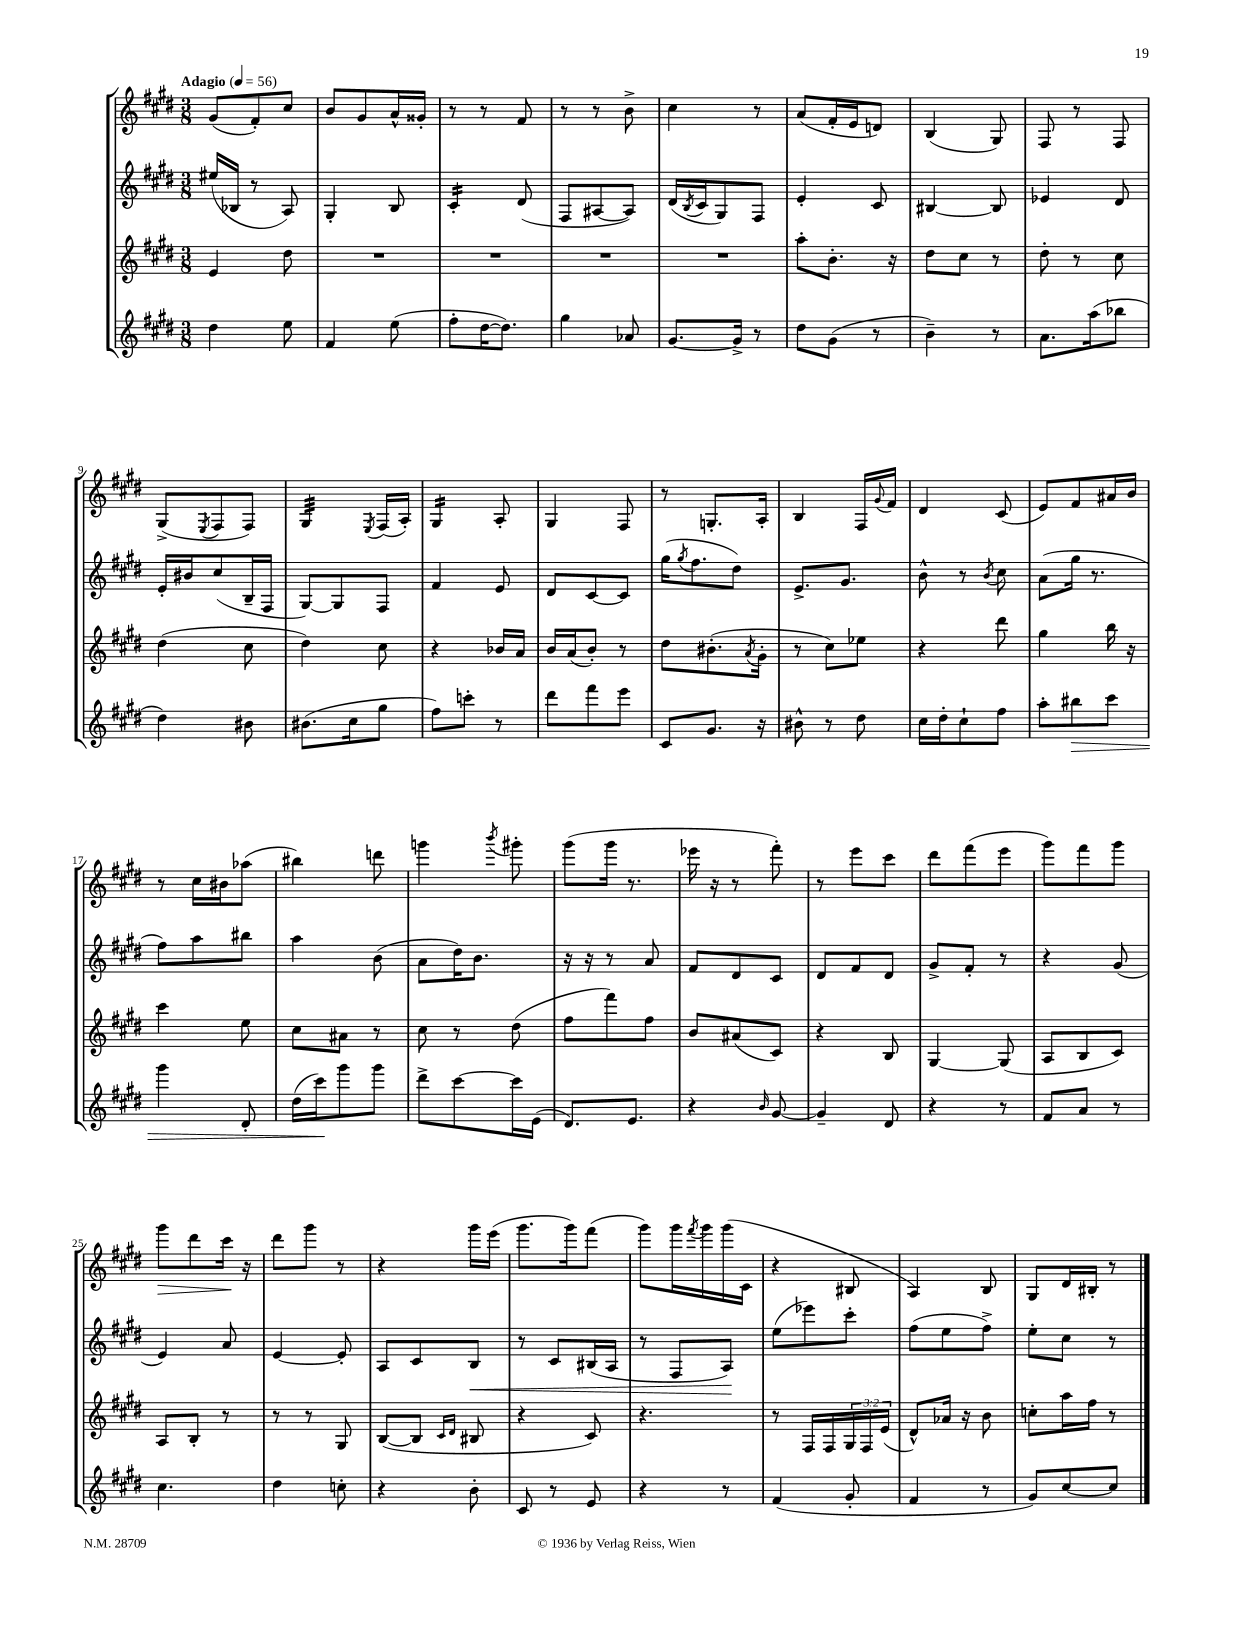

**kern	**kern	**kern	**kern
*staff4	*staff3	*staff2	*staff1
*clefG2	*clefG2	*clefG2	*clefG2
*k[f#c#g#d#]	*k[f#c#g#d#]	*k[f#c#g#d#]	*k[f#c#g#d#]
*M3/8	*M3/8	*M3/8	*M3/8
*MM56	*MM56	*MM56	*MM56
4dd#	4e	(16ee#	(8g#
.	.	16B-	.
.	.	8r	8f#')
8ee	8dd#	8A)	8cc#
=	=	=	=
4f#	4.r	4G#'	8b
.	.	.	8g#
(8ee	.	8B	16a^^
.	.	.	16g##'
=	=	=	=
8ff#'	4.r	4c#'	8r
[16dd#	.	.	8r
8.dd#])	.	.	.
.	.	(8d#	8f#
=	=	=	=
4gg#	4.r	8F#	8r
.	.	[8A#	8r
8a-	.	8A#])	8b^
=	=	=	=
[8.g#	4.r	(16d#	4cc#
.	.	8qB	.
.	.	16c#	.
.	.	8G#)	.
16g#^]	.	.	.
8r	.	8F#	8r
=	=	=	=
8dd#	8aa'	4e'	(8a
(8g#	8.b'	.	16f#'
.	.	.	16e
8r	.	8c#	8d)
.	16r	.	.
=	=	=	=
4b~)	8dd#	[4B#	(4B
.	8cc#	.	.
8r	8r	8B#]	8G#)
=	=	=	=
8.a	8dd#'	4e-	8F#
.	8r	.	8r
(16aa	.	.	.
8bb-	8cc#	8d#	8F#
=	=	=	=
4dd#)	(4dd#	16e'	(8G#^
.	.	16b#	.
.	.	.	8qE
.	.	(8cc#	8F#
8b#	8cc#	16B~	8F#)
.	.	16F#	.
=	=	=	=
(8.b#	4dd#)	[8G#)	4G#
.	.	8G#]	.
16cc#	.	.	.
.	.	.	8qE
8gg#	8cc#	8F#	(16F#
.	.	.	16A')
=	=	=	=
8ff#)	4r	4f#	4G#
8ccc'	.	.	.
8r	16b-	8e	8A'
.	16a	.	.
=	=	=	=
8ddd#	16b	8d#	4G#
.	(16a	.	.
8fff#	8b')	[8c#	.
8eee	8r	8c#]	8F#
=	=	=	=
8c#	8dd#	(16gg#	8r
.	.	8qgg#	.
.	.	8.ff#	.
8.g#	(8.b#'	.	8.G'
.	.	8dd#)	.
.	8qa	.	.
16r	16g#'	.	16A'
=	=	=	=
8b#^^	8r	8.e^	4B
8r	8cc#)	.	.
.	.	8.g#	.
8dd#	8ee-	.	16F#
.	.	.	8qqg#
.	.	.	16f#
=	=	=	=
16cc#	4r	8b^^	4d#
16dd#'	.	.	.
8cc#`	.	8r	.
.	.	8qb	.
8ff#	8ddd#	8cc#	(8c#
=	=	=	=
8aa'	4gg#	(8a	8e)
8bb#	.	16gg#	8f#
.	.	8.r	.
8ccc#	16bb	.	16a#
.	16r	.	16b
=	=	=	=
4ggg#	4ccc#	8ff#)	8r
.	.	8aa	16cc#
.	.	.	16b#
8d#'	8ee	8bb#	(8aa-
=	=	=	=
(16dd#	8cc#	4aa	4bb#)
16ccc#)	.	.	.
8ggg#	8a#	.	.
8ggg#	8r	(8b	8ddd
=	=	=	=
8ddd#^	8cc#	8a	4ggg
[8ccc#	8r	16dd#)	.
.	.	8.b	.
.	.	.	8qbbb
16ccc#]	(8dd#	.	8ggg#'
(16e	.	.	.
=	=	=	=
8.d#)	8ff#	16r	(8ggg#
.	.	16r	.
.	8fff#)	8r	16ggg#
8.e	.	.	8.r
.	8ff#	8a	.
=	=	=	=
4r	8b	8f#	16eee-
.	.	.	16r
.	(8a#	8d#	8r
16qqb	.	.	.
[8g#	8c#)	8c#	8fff#')
=	=	=	=
4g#~]	4r	8d#	8r
.	.	8f#	8eee
8d#	8B	8d#	8ccc#
=	=	=	=
4r	[4G#	8g#^	8ddd#
.	.	8f#'	(8fff#
8r	(8G#]	8r	8eee
=	=	=	=
8f#	8A	4r	8ggg#)
8a	8B	.	8fff#
8r	8c#)	(8g#	8ggg#
=	=	=	=
4.cc#	8A	4e)	8ggg#
.	8B'	.	8ddd#
.	8r	8a	16ccc#
.	.	.	16r
=	=	=	=
4dd#	8r	[4e	8ddd#
.	8r	.	8ggg#
8cc'	8G#	8e']	8r
=	=	=	=
4r	([8B	8A	4r
.	8B]	8c#	.
.	16qqc#	.	.
.	16qqd#	.	.
8b'	8B#	8B	16ggg#
.	.	.	(16eee
=	=	=	=
8c#	4r	8r	8.ggg#
8r	.	8c#	.
.	.	.	16ggg#)
8e	8c#)	(16B#	(8fff#
.	.	16A	.
=	=	=	=
4r	4.r	8r	8ggg#)
.	.	8F#	16ggg#
.	.	.	8qfff#
.	.	.	16ggg#
8r	.	8A)	(16ggg#
.	.	.	16c#
=	=	=	=
(4f#	8r	(8ee	4r
.	16F#	8eee-)	.
.	16F#	.	.
8g#'	24G#	8ccc#'	8B#
.	24F#	.	.
.	(24e	.	.
=	=	=	=
4f#	8d#^^)	(8ff#	4A)
.	16a-	8ee	.
.	16r	.	.
8r	8b	8ff#^)	8B
=	=	=	=
8g#)	8cc'	8ee'	8G#
[8cc#	16aa	8cc#	16d#
.	16ff#	.	16B#'
8cc#]	8r	8r	8r
==	==	==	==
*-	*-	*-	*-
